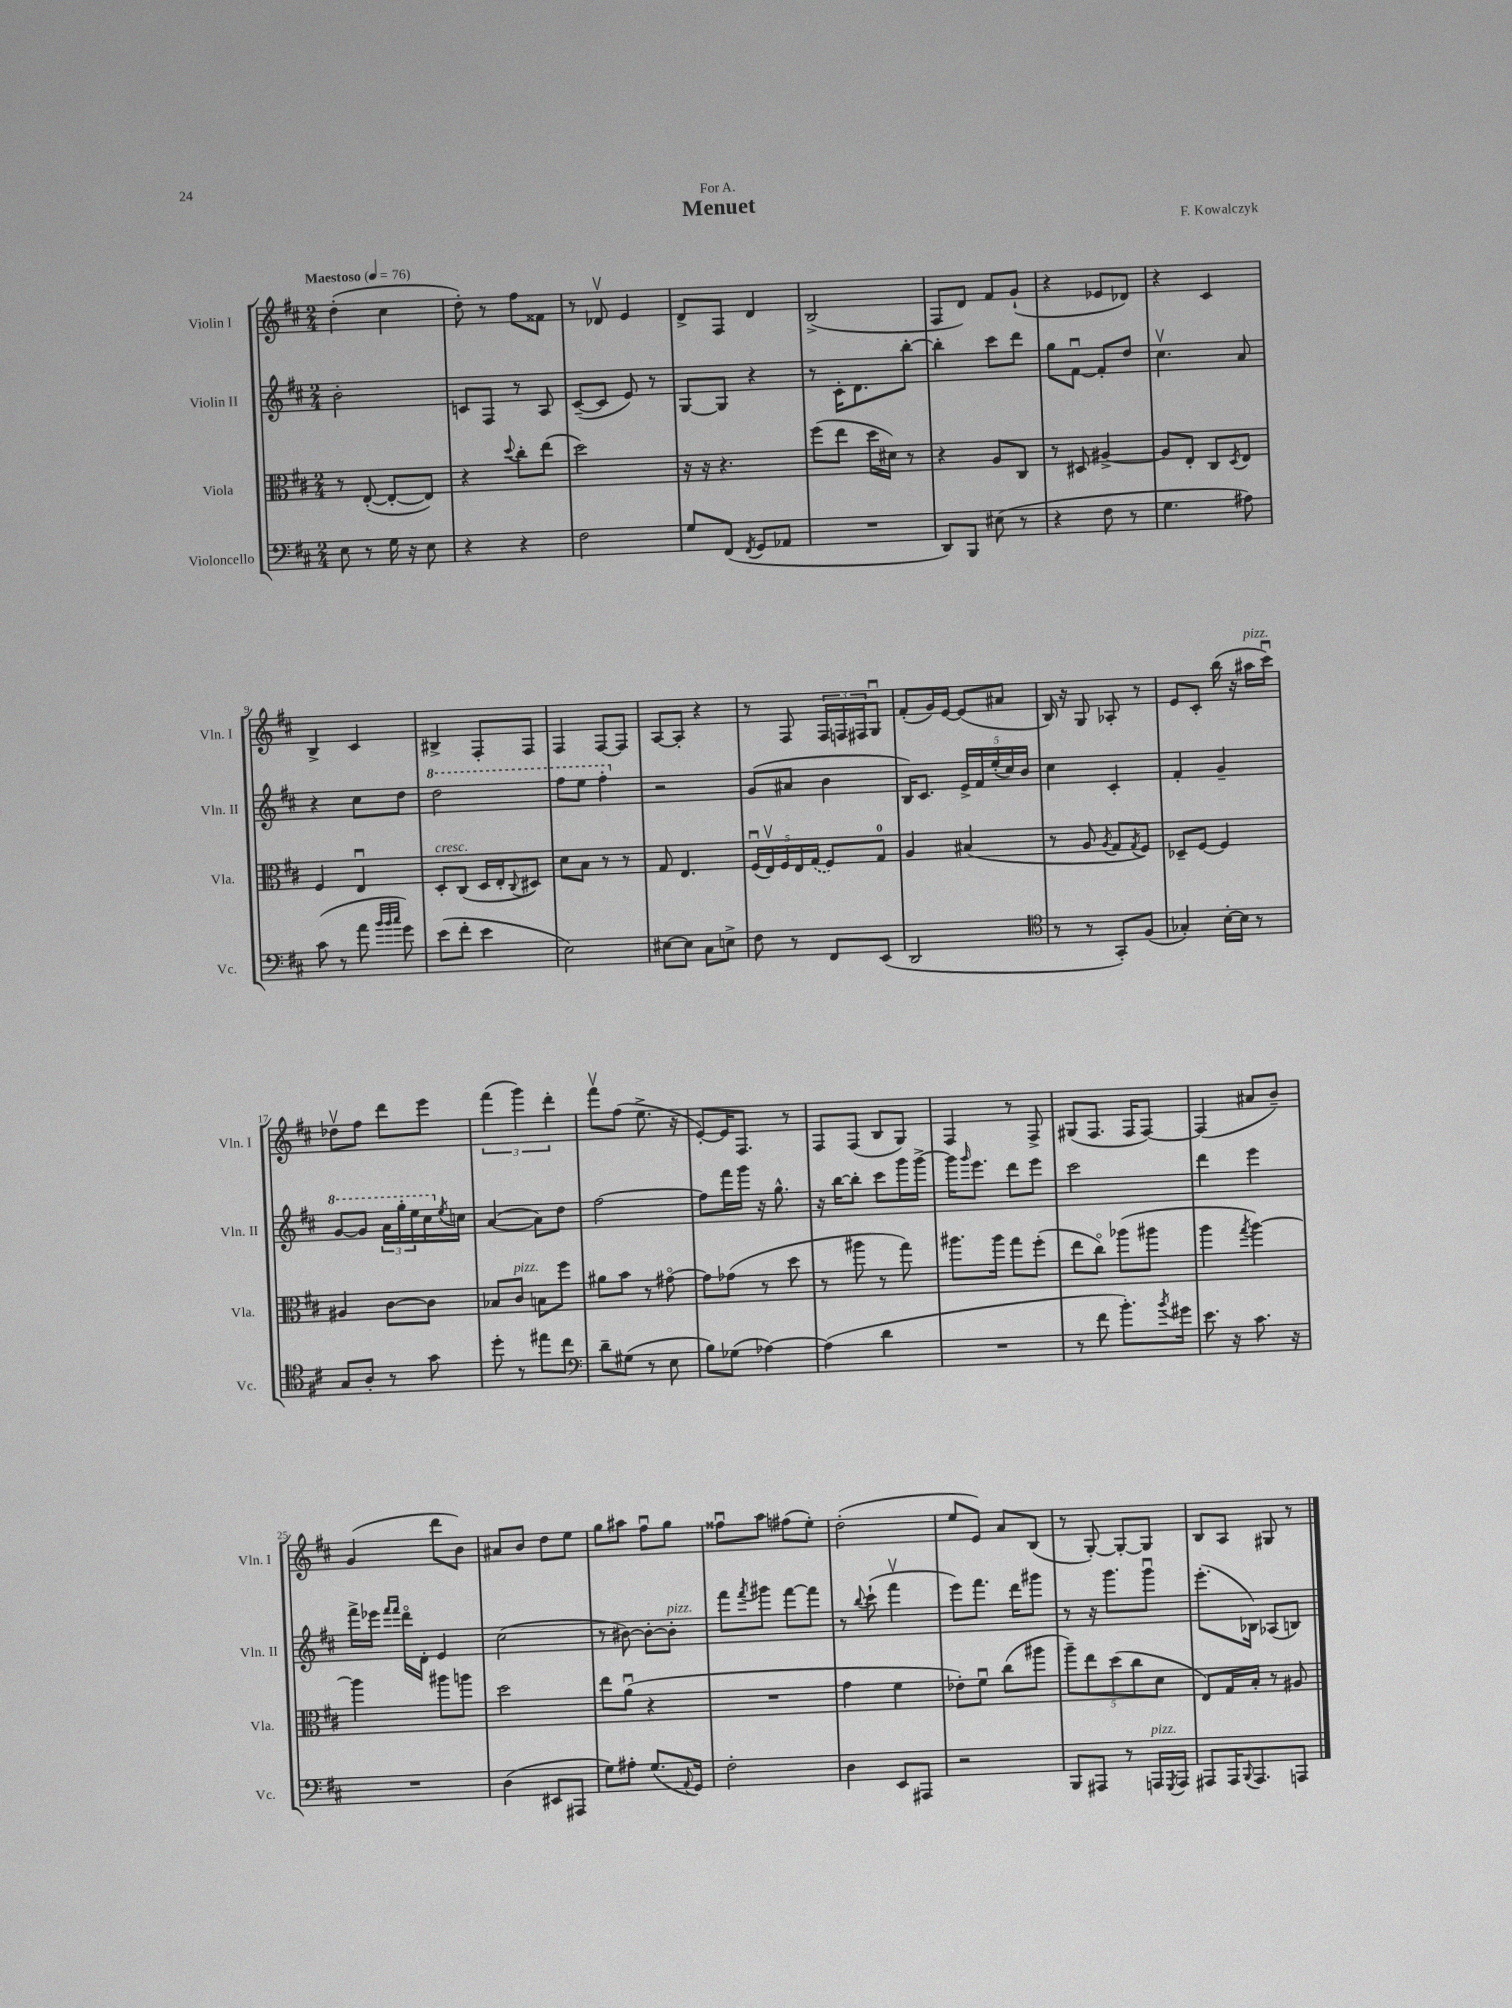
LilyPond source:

\header { title = "Menuet" composer = "F. Kowalczyk" dedication = "For A." }
<<
\new StaffGroup <<
\new Staff = "s0" \with { instrumentName = "Violin I" shortInstrumentName = "Vln. I" } {
    \clef treble \key d \major \numericTimeSignature \time 2/4 \tempo "Maestoso" 4 = 76
    d''4-.( cis''4 |
    d''8-.) r8 fis''8 fisis'8 |
    r8 des'8\upbow e'4 |
    d'8-> fis8 d'4 |
    b2->( |
    fis8 d'8) fis'8 g'8-!( |
    r4 ees'8 des'8) |
    r4 cis'4 |
    b4-> cis'4 |
    bis4-> fis8-. fis8 |
    fis4 fis8~ fis8 |
    a8~ a8-. r4 |
    r8 fis8 \tuplet 3/2 { fis16 f16 fis16 } g8\downbow |
    fis'8-.( g'16) e'16~ e'8( ais'8 |
    b16) r16 g8 aes8-. r8 |
    e'8 cis'8-. b''16( r16 ais''16^\markup { \italic "pizz." } cis'''16\downbow) |
    des''8\upbow fis''8 d'''8 e'''8 |
    \tuplet 3/2 { fis'''4( g'''4) d'''4-. } |
    fis'''8\upbow fis''8( e''8.-> r16 |
    e'8~-.) e'16 fis8. r8 |
    fis8 fis8( b8 g8) |
    fis4 r8 fis8-> |
    gis8( fis8. fis16 fis8~) |
    fis4( ais'8 b'8--) |
    g'4( d'''8 b'8) |
    ais'8 b'8 d''8 e''8 |
    g''8 ais''8 fis''8\downbow g''8 |
    fisis''8\downbow a''8 fis''8( e''8-.) |
    d''2-.( |
    e''8 e'8) a'8 b8( |
    r8 g8~-.) g8~-. g8 |
    b8 a8 gis8 r8 \bar "|." |
}
\new Staff = "s1" \with { instrumentName = "Violin II" shortInstrumentName = "Vln. II" } {
    \clef treble \key d \major \numericTimeSignature \time 2/4
    b'2-. |
    c'8 fis8 r8 a8 |
    cis'8~--( cis'8 e'8) r8 |
    g8~ g8 r4 |
    r8 cis'16-. d'8. b''8~-. |
    b''4-. cis'''8 d'''8 |
    g''8 fis'8~\downbow fis'8-. d''8 |
    cis''4.\upbow a'8 |
    r4 cis''8 d''8 |
    \ottava #1 d'''2 |
    fis'''8 e'''8 fis'''4-. \ottava #0 |
    r2 |
    g'8( ais'8 b'4 |
    b16) cis'8. \tuplet 5/4 { e'16-> fis'16 e''16-.( cis''16) b'16 } |
    cis''4 cis'4-. |
    fis'4-. g'4-- |
    \ottava #1 g''8~ g''8 \tuplet 3/2 { a''16 g'''16-. e'''16 } cis'''16 \ottava #0 \acciaccatura { e''8 } c''16 |
    a'4~( a'8) d''8 |
    fis''2~ |
    fis''8 fis'''16 g'''16 r16 g''8.-^ |
    r16 b''16~ b''8-. cis'''8 g'''16 g'''16~-> |
    g'''16 \grace { g'''16 } e'''8. d'''8 e'''8 |
    cis'''2 |
    d'''4 e'''4 |
    fis'''16-> ees'''16 \grace { fis'''16 fis'''16 } d'''16\flageolet d'16-. e'4 |
    cis''2( |
    r8 bis'8~) bis'8~-. bis'8-.^\markup { \italic "pizz." } |
    fis'''8 \acciaccatura { fis'''8 } gis'''8 fis'''8~ fis'''8 |
    r8 \appoggiatura { b''8 } cis'''8-!( fis'''4\upbow |
    e'''8) fis'''8. d'''16 gis'''8 |
    r8 r16 g'''8. g'''8\downbow |
    e'''8.-.( bes16) aes8( b8) \bar "|." |
}
\new Staff = "s2" \with { instrumentName = "Viola" shortInstrumentName = "Vla." } {
    \clef alto \key d \major \numericTimeSignature \time 2/4
    r8 e8~-.( e8~-. e8) |
    r4 \appoggiatura { d''8 } cis''8-. e''8( |
    d''2) |
    r16 r16 r4. |
    fis''8( e''8 d''16 dis'16) r8 |
    r4 a8 cis8 |
    r8 dis8 ais4~-> |
    ais8 e8-. cis8 \acciaccatura { d8 } e8 |
    fis4 e4\downbow |
    d8-.^\markup { \italic "cresc." } cis8( d16 e16-. \appoggiatura { cis8 } dis8) |
    d'8 b8 r8 r8 |
    g8 e4. |
    \tuplet 5/4 { fis16\downbow( e16\upbow) fis16 e16 \once \slurDashed g16( } fis8) g8-0 |
    a4 bis4( |
    r8 a8 \acciaccatura { a8 } g8 \acciaccatura { g8 } fis8) |
    des8-- fis8~ fis4 |
    ais4 cis'8~ cis'8 |
    bes8 cis'8^\markup { \italic "pizz." } b8 fis''8 |
    ais'8 b'8 r8 gis'8~\flageolet |
    gis'8 ges'8( r8 d''8 |
    r8 ais''8 r8 g''8) |
    ais''8. ais''16 g''8 fis''8-.( |
    e''8 cis''8\flageolet) aes''8( ais''8 |
    a''4 \acciaccatura { g''8 } a''4~) |
    a''4 ais''8 a''8 |
    d''2 |
    e''8 a'8\downbow( r4 |
    R2 |
    g'4 fis'4 |
    ees'8-.) fis'8\downbow cis''8( ais''8 |
    \tuplet 5/4 { a''8--) e''8 d''8( cis''8 d'8 } |
    e8) g16 b16-. r8 ais8 \bar "|." |
}
\new Staff = "s3" \with { instrumentName = "Violoncello" shortInstrumentName = "Vc." } {
    \clef bass \key d \major \numericTimeSignature \time 2/4
    e8 r8 g16 r16 e8 |
    r4 r4 |
    fis2 |
    g8 fis,8( \acciaccatura { fis,8 } g,8 aes,8 |
    R2 |
    d,8) b,,8 eis8( r8 |
    r4 fis8 r8 |
    g4. ais8) |
    cis'8( r8 a'8 \grace { b'32 b'32 cis''32 } g'8) |
    e'8( fis'8-. e'4 |
    e2) |
    eis8~ eis8 cis8 e8-> |
    fis8 r8 fis,8 e,8( |
    d,2 |
    \clef tenor r8 r8 g,8-.) fis8( |
    ges4-.) b16~-. b16 r8 |
    g8 a8-. r8 g'8 |
    d''8-. r8 eis''8 cis''8 |
    \clef bass d'8-- gis8( r8 e8 |
    b8) ges8( aes4~) |
    aes4( d'4 |
    R2 |
    r8 fis'8 b'8.-.) \acciaccatura { b'8 } gis'16 |
    e'8. r16 cis'8. r16 |
    R2 |
    d4( eis,8 ais,,8 |
    g8) ais8-. g8.( \appoggiatura { a,8 } g,16) |
    fis2-. |
    d4 e,8 ais,,8 |
    r2 |
    b,,8 ais,,8 r8 a,,16^\markup { \italic "pizz." } \acciaccatura { g,,8 } a,,16 |
    ais,,8 ais,,16 \appoggiatura { b,,8 } ais,,8. a,,8 \bar "|." |
}
>>
>>
